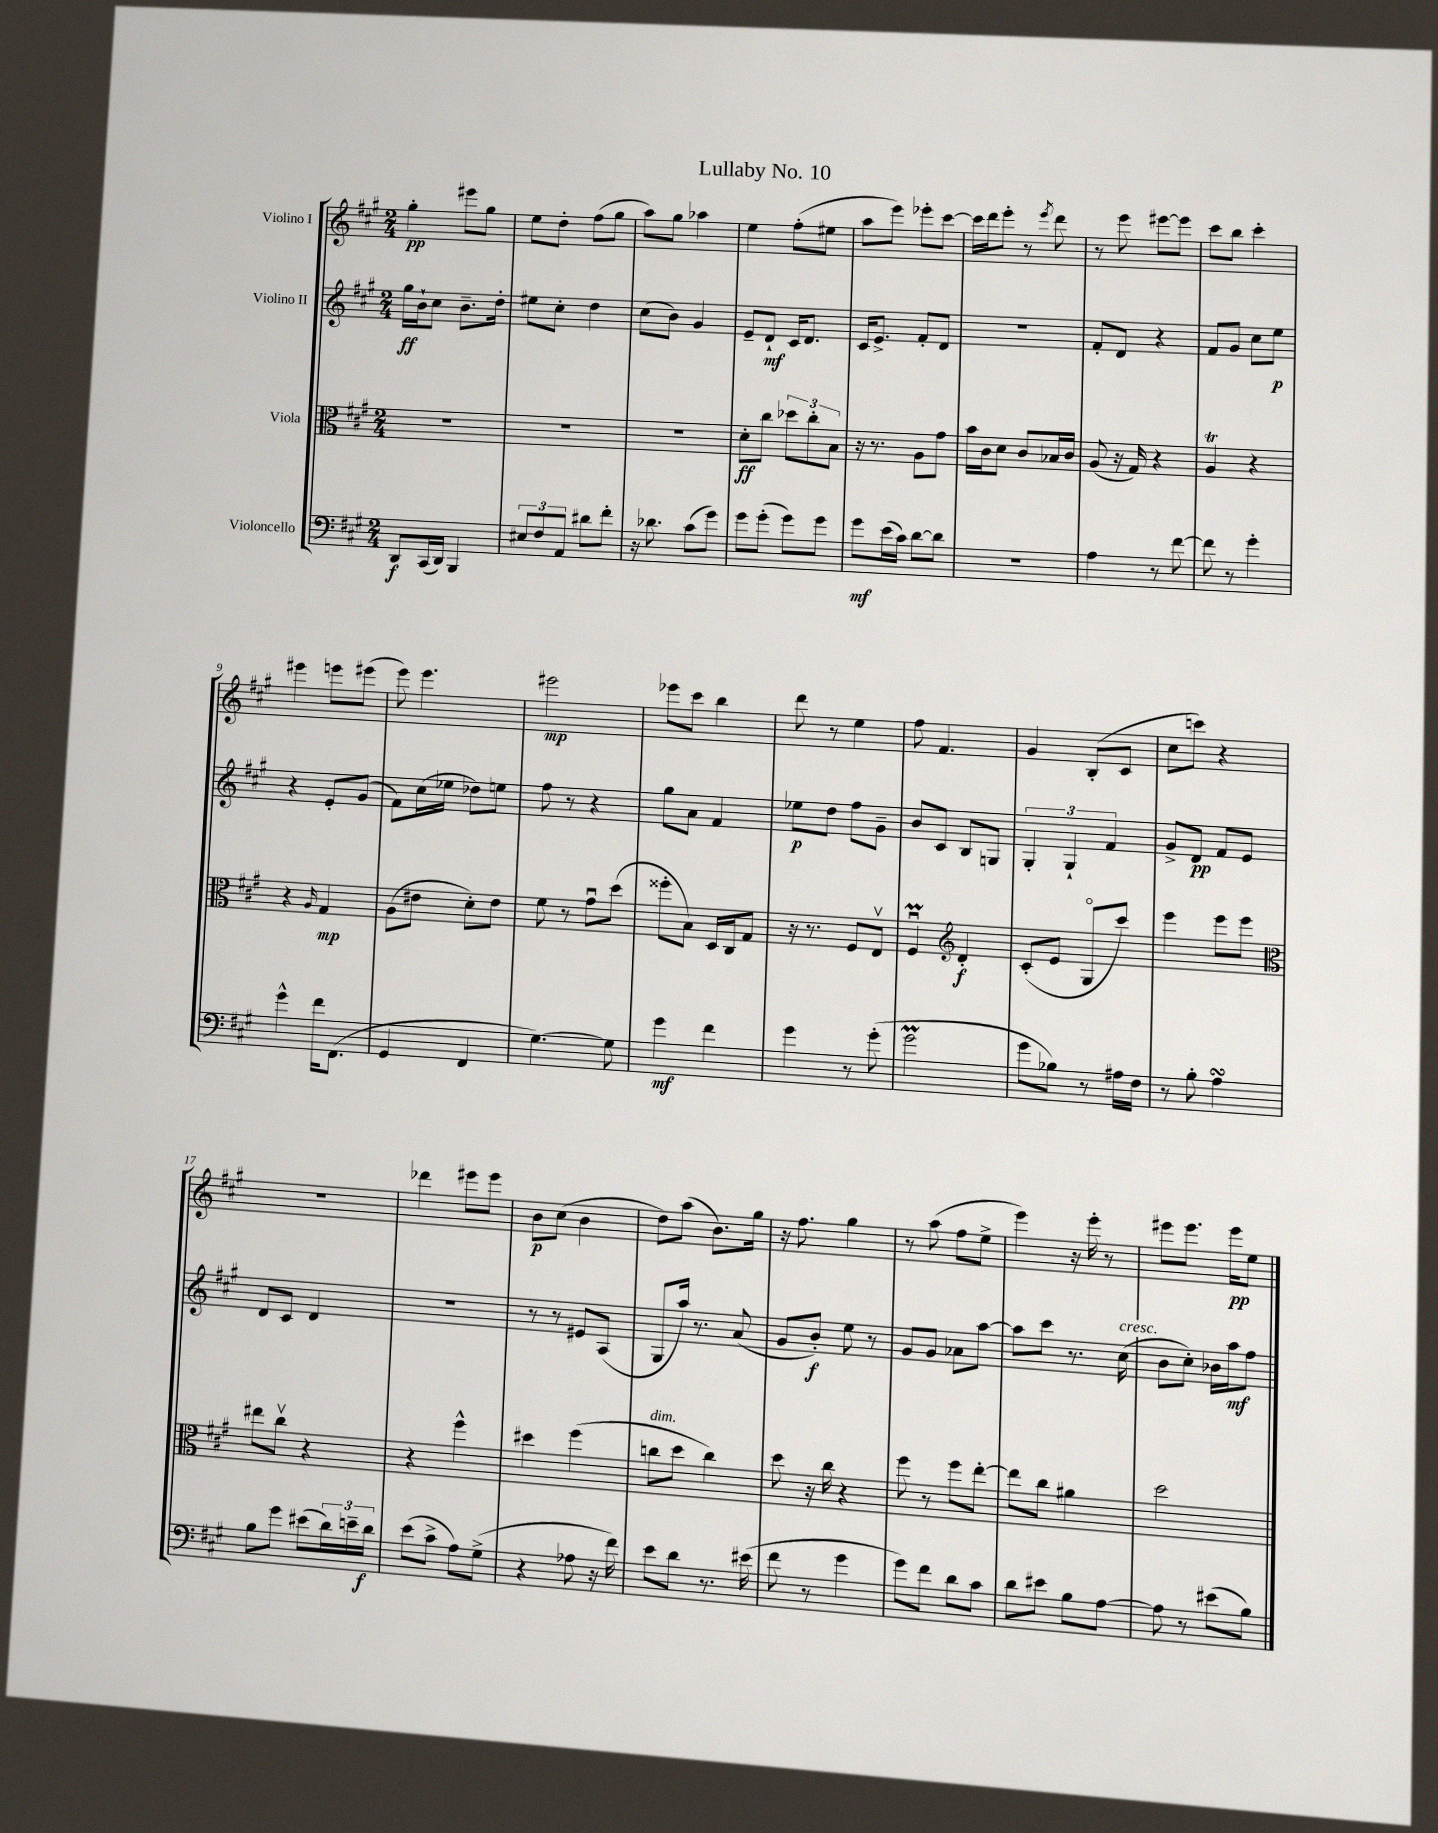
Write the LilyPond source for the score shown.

\header { title = "Lullaby No. 10" }
<<
\new StaffGroup <<
\new Staff = "s0" \with { instrumentName = "Violino I" } {
    \clef treble \key a \major \numericTimeSignature \time 2/4
    gis''4-.\pp eis'''8 gis''8 |
    e''8 d''8-. fis''8( gis''8 |
    a''8) gis''8 aes''4 |
    e''4 fis''8-.( eis''8 |
    a''8 e'''8) ees'''8-. cis'''8~ |
    cis'''16 d'''16 e'''8-. r8 \acciaccatura { e'''8 } d'''8 |
    r8 e'''8 eis'''8~ eis'''8 |
    cis'''8 b''8 cis'''4-. |
    eis'''4 e'''8 eis'''8( |
    e'''8) e'''4. |
    eis'''2\mp |
    ees'''8 cis'''8 b''4 |
    d'''8 r8 e''4 |
    fis''8 fis'4. |
    gis'4 b8-.( cis'8 |
    cis''8 c'''8) r4 |
    R2 |
    des'''4 eis'''8 eis'''8 |
    b'8\p cis''8( b'4 |
    d''8) a''8( b'8.) gis''16 |
    r16 fis''8. gis''4 |
    r8 a''8( fis''8 e''8-> |
    e'''4) r16 e'''16-. r8 |
    eis'''8 eis'''8. eis'''16\pp e''8 \bar "|." |
}
\new Staff = "s1" \with { instrumentName = "Violino II" } {
    \clef treble \key a \major \numericTimeSignature \time 2/4
    gis''16\ff b'16-! cis''8 b'8.-- d''16-. |
    eis''8 cis''8-. d''4 |
    cis''8( b'8) gis'4 |
    e'8-- d'8-!\mf cis'16 d'8. |
    cis'16 e'8.-> fis'8-. d'8 |
    R2 |
    fis'8-. d'8 r4 |
    fis'8 gis'8 cis''8 e''8\p |
    r4 e'8-. gis'8( |
    fis'8) cis''16( ees''16 des''8) e''8 |
    fis''8 r8 r4 |
    gis''8 a'8 fis'4 |
    ees''8\p d''8 fis''8 gis'8-- |
    b'8 cis'8 b8 g8 |
    \tuplet 3/2 { gis4-. gis4-! fis'4 } |
    gis'8-> d'8\pp fis'8 e'8 |
    d'8 cis'8 d'4 |
    R2 |
    r8 r8 eis'8 a8( |
    gis8 a''16) r8. a'8( |
    gis'8 b'8-.\f) e''8 r8 |
    gis'8 gis'8 aes'8 a''8~ |
    a''8 cis'''8 r8. cis''16^\markup { \italic "cresc." }( |
    b'8 cis''8-.) bes'16 a''16\mf fis''8 \bar "|." |
}
\new Staff = "s2" \with { instrumentName = "Viola" } {
    \clef alto \key a \major \numericTimeSignature \time 2/4
    R2 |
    R2 |
    R2 |
    d'8-.\ff cis''8 \tuplet 3/2 { des''8 cis''8-. b8 } |
    r16 r8. a8 gis'8 |
    b'16 cis'16 d'8 cis'8 bes16 cis'16 |
    a8( r16 gis16) r4 |
    a4\trill r4 |
    r4 \grace { a16 } gis4\mp |
    a8( eis'8 d'8-.) eis'8 |
    fis'8 r8 gis'8\downbow d''8( |
    fisis''8-. b8) d16 cis16 gis8 |
    r16 r8. fis8 e8\upbow |
    fis4\downbow\prall \clef treble d'4-.\f |
    cis'8-.( e'8 gis8\flageolet cis'''8) |
    e'''4 e'''8 e'''8 |
    \clef alto eis''8 cis''8\upbow r4 |
    r4 fis''4-^ |
    dis''4 fis''4( |
    c''8^\markup { \italic "dim." } d''8 c''4) |
    d''8 r16 cis''16 r4 |
    fis''8 r8 fis''8 e''8~-. |
    e''8 cis''8 ais'4 |
    d''2 \bar "|." |
}
\new Staff = "s3" \with { instrumentName = "Violoncello" } {
    \clef bass \key a \major \numericTimeSignature \time 2/4
    d,8\f cis,16( d,16) b,,4 |
    \tuplet 3/2 { eis8 fis8 a,8 } dis'8 fis'8-. |
    r16 des'8. cis'8( gis'8) |
    gis'8 gis'8-.( gis'8) gis'8 |
    gis'8\mf e'16( cis'16) d'8~ d'8 |
    R2 |
    a4 r8 fis'8~ |
    fis'8 r8 gis'4-. |
    gis'4-^ fis'16 fis,8.( |
    gis,4 fis,4 |
    gis4.~) gis8 |
    gis'4\mf fis'4 |
    gis'4 r8 gis'8-.( |
    gis'2\prall |
    gis'8 bes8) r8 ais16 fis16 |
    r8 b8-. a4\turn |
    b8 gis'8 eis'8( \tuplet 3/2 { d'16) e'16-- d'16\f } |
    e'8( cis'8-> a8) gis8->( |
    r4 aes8 r16 fis'16) |
    e'8 d'8 r8. eis'16( |
    fis'8 r8 gis'4 |
    gis'8) fis'8 d'8 cis'8 |
    d'8 eis'8 b8 a8~ |
    a8 r8 eis'8( b8) \bar "|." |
}
>>
>>
